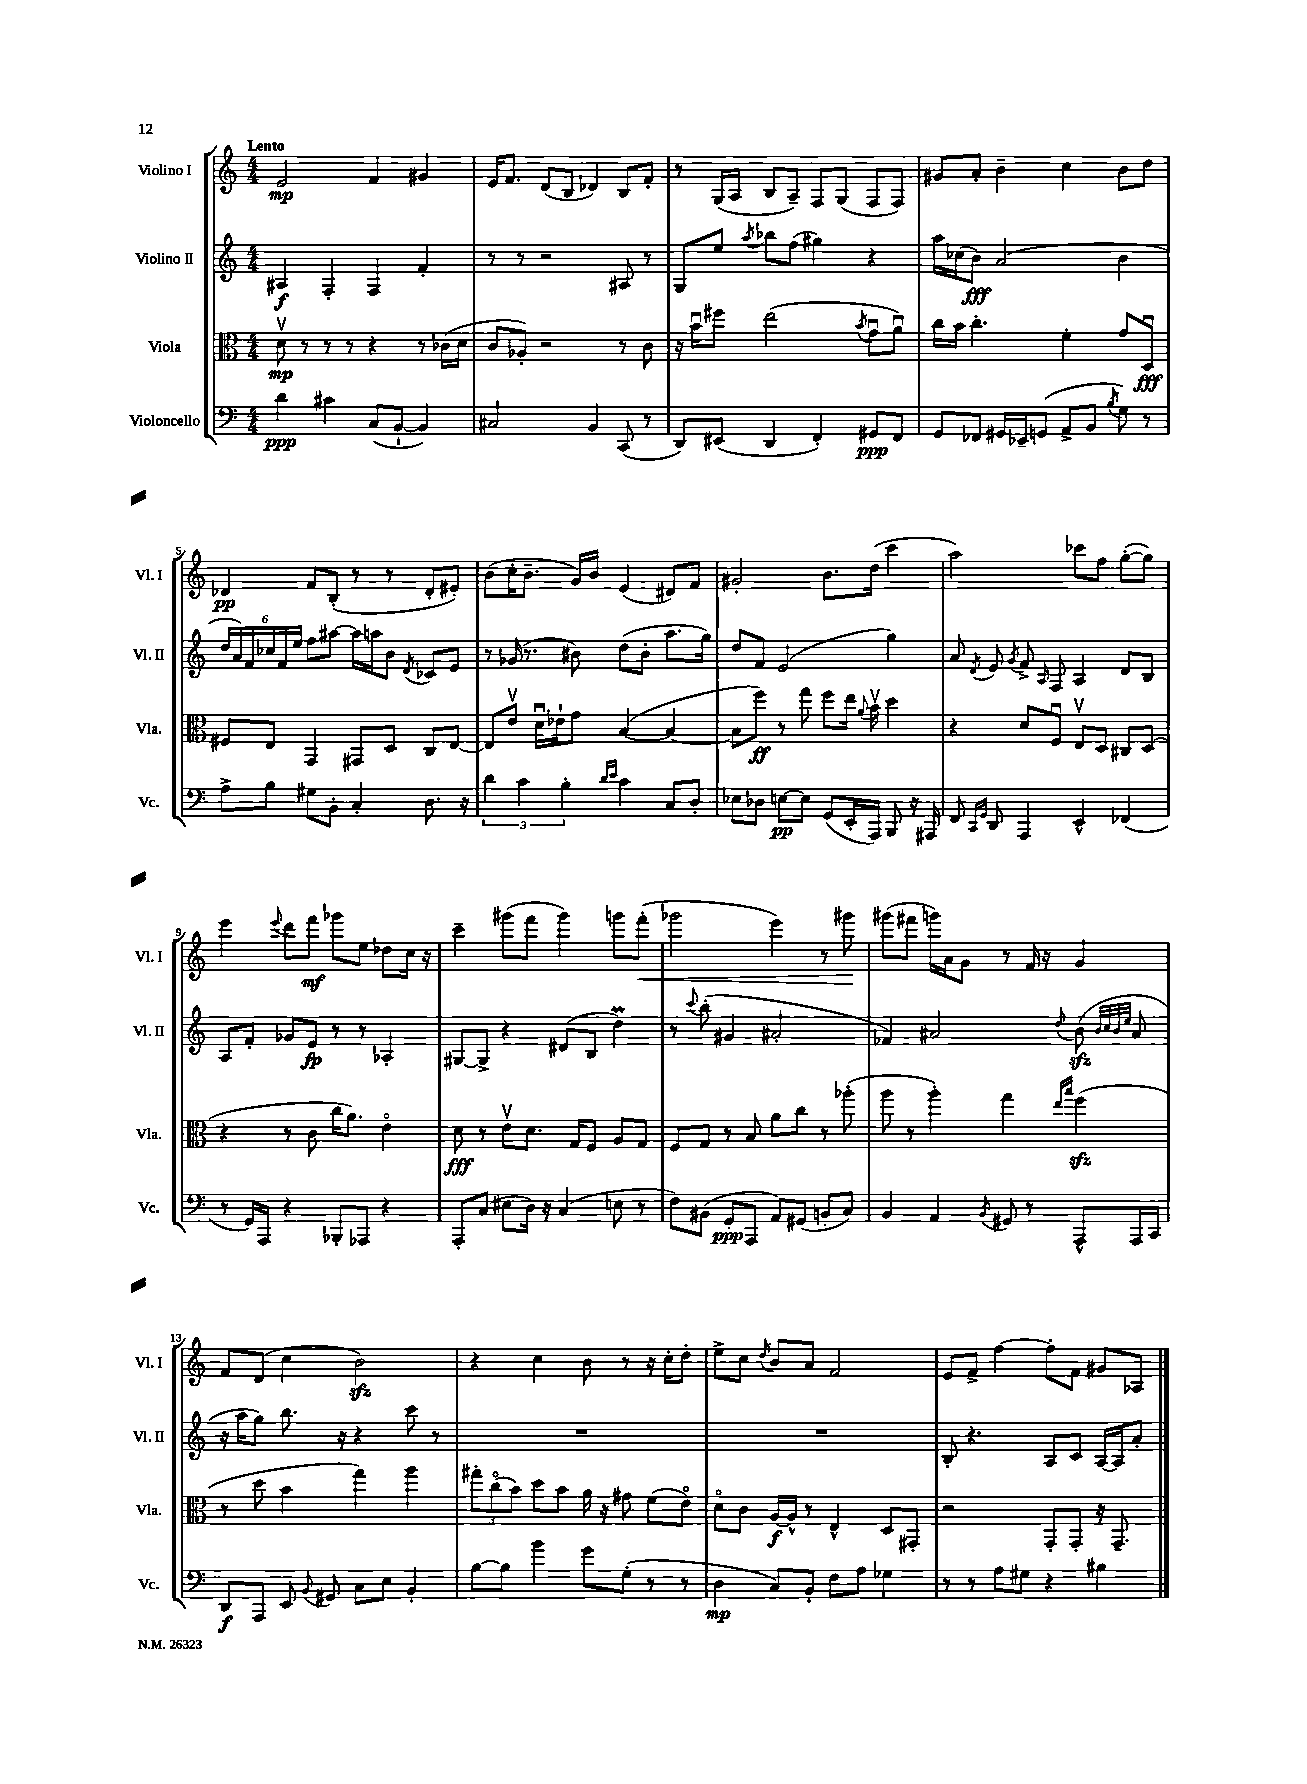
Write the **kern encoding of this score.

**kern	**dynam	**kern	**dynam	**kern	**dynam	**kern	**dynam
*part4	*part4	*part3	*part3	*part2	*part2	*part1	*part1
*staff4	*staff4	*staff3	*staff3	*staff2	*staff2	*staff1	*staff1
*I"Violoncello	*	*I"Viola	*	*I"Violino II	*	*I"Violino I	*
*I'Vc.	*	*I'Vla.	*	*I'Vl. II	*	*I'Vl. I	*
*clefF4	*	*clefC3	*	*clefG2	*	*clefG2	*
*k[]	*	*k[]	*	*k[]	*	*k[]	*
*M4/4	*	*M4/4	*	*M4/4	*	*M4/4	*
=1	=1	=1	=1	=1	=1	=1	=1
!	!	!	!	!	!	!LO:TX:a:B:t=Lento	!
4d\	ppp	8dv\	mp	4A#X/	f	2e/	mp
.	.	8r	.	.	.	.	.
4c#X\	.	8r	.	4F'/	.	.	.
.	.	8r	.	.	.	.	.
(8C/L	.	4r	.	4F/	.	4f/	.
[8BB`/J	.	.	.	.	.	.	.
4BB/])	.	8r	.	4f'/	.	4g#X/	.
.	.	(16c-X\LL	.	.	.	.	.
.	.	16d\JJ	.	.	.	.	.
=2	=2	=2	=2	=2	=2	=2	=2
2C#X/	.	8c/L	.	8r	.	16e/KL	.
.	.	.	.	.	.	8.f/J	.
.	.	8A-X'/J)	.	8r	.	.	.
.	.	2r	.	2r	.	(8d/L	.
.	.	.	.	.	.	8B/J	.
4BB/	.	.	.	.	.	4d-X/)	.
(8CC/	.	8r	.	8A#X/	.	8B/L	.
8r	.	8c\	.	8r	.	8f'/J	.
=3	=3	=3	=3	=3	=3	=3	=3
8DD/L)	.	16r	.	8G/L	.	8r	.
.	.	16bu\KL	.	.	.	.	.
(8EE#X/J	.	8ff#X\J	.	8ee/J	.	(16G/LL	.
.	.	.	.	.	.	16A/JJ	.
.	.	.	.	8qaa/	.	.	.
4DD/	.	(2ee\	.	8bb-X\L	.	8B/L	.
.	.	.	.	(8ff\J	.	8A~/J)	.
4FF'/)	.	.	.	4gg#X\)	.	8F/L	.
.	.	.	.	.	.	(8G/J	.
.	.	8qb/	.	.	.	.	.
8GG#X/L	ppp	8gu\L	.	4r	.	8F/L	.
8FF/J	.	8au\J)	.	.	.	8F/J)	.
=4	=4	=4	=4	=4	=4	=4	=4
8GG/L	.	16cc\LL	.	16aa\LL	.	8g#X/L	.
.	.	16b\JJ	.	(16cc-X\J	.	.	.
8FF-X/J	.	4.cc'\	.	8b\J)	fff	8a'/J	.
16GG#X/LL	.	.	.	(2a/	.	4b~\	.
16EE-X~/J	.	.	.	.	.	.	.
(8GGn/J	.	.	.	.	.	.	.
8AA^/L	.	4f'\	.	.	.	4cc\	.
8BB/J	.	.	.	.	.	.	.
8qB/	.	.	.	.	.	.	.
8G\)	.	8g/L	.	4b\	.	8b\L	.
8r	.	8Du/J	fff	.	.	8dd\J	.
!!LO:LB:g=z
=5	=5	=5	=5	=5	=5	=5	=5
8A^\L	.	8F#X/L	.	24dd/LL	.	4d-X/	pp
.	.	.	.	24a/)	.	.	.
.	.	.	.	24f/	.	.	.
8B\J	.	8E/J	.	24cc-X/	.	.	.
.	.	.	.	24f/	.	.	.
.	.	.	.	24ee/JJ	.	.	.
8G#X\L	.	4GG/	.	8ff\L	.	8f/L	.
8BB'\J	.	.	.	[8aa#X\J	.	(8B'/J	.
4C'/	.	8GG#X/L	.	16aa#\LL]	.	8r	.
.	.	.	.	16aan\J	.	.	.
.	.	8D/J	.	8b\J	.	8r	.
.	.	.	.	8qd/	.	.	.
8.D\	.	8C/L	.	8c-X/L	.	8d-'/L	.
.	.	[8E/J	.	8e/J	.	8e#X'/J)	.
16r	.	.	.	.	.	.	.
=6	=6	=6	=6	=6	=6	=6	=6
6d\	.	8E/L]	.	8r	.	(8b\L	.
.	.	8ev/J	.	(16g-X/	.	16cc'\K	.
6c\	.	.	.	.	.	.	.
.	.	.	.	8.r	.	8.b~\J	.
.	.	16du\LL	.	.	.	.	.
.	.	16e-X`\J	.	.	.	.	.
6B'\	.	.	.	.	.	.	.
.	.	8g\J	.	8b#X\)	.	16g/LL)	.
.	.	.	.	.	.	16b/JJ	.
16qqd/LL	.	.	.	.	.	.	.
16qqe/JJ	.	.	.	.	.	.	.
4c\	.	([4B/	.	(8dd\L	.	(4e/	.
.	.	.	.	8b#'\J	.	.	.
8C/L	.	4B/_	.	8.aa\L	.	8d#X/L)	.
8D'/J	.	.	.	.	.	8f/J	.
.	.	.	.	16gg\Jk)	.	.	.
=7	=7	=7	=7	=7	=7	=7	=7
8E-X\L	.	8B\L]	.	8dd/L	.	2g#X'/	.
8D-X\J	.	8ff\J)	ff	8f/J	.	.	.
[8En\L	pp	8r	.	(2e/	.	.	.
8E\J]	.	8gg\	.	.	.	.	.
(8GG/L	.	8ff\L	.	.	.	8.b\L	.
16EE'/L	.	16ee\Jk	.	.	.	.	.
.	.	8qqa/	.	.	.	.	.
16AAA/JJ)	.	16bv\	.	.	.	(16dd\Jk	.
8BBB/	.	4dd\	.	4gg\)	.	4ccc\	.
16r	.	.	.	.	.	.	.
16AAA#X/	.	.	.	.	.	.	.
=8	=8	=8	=8	=8	=8	=8	=8
8FF/	.	4r	.	8a/	.	2aa\)	.
16qqCC/LL	.	.	.	.	.	.	.
16qqGG/JJ	.	.	.	8qd/	.	.	.
8DD/	.	.	.	8e/	.	.	.
.	.	.	.	8qg/	.	.	.
4AAA/	.	8d/L	.	8f^/	.	.	.
.	.	.	.	16qqA/	.	.	.
.	.	8Fu/J	.	8F/	.	.	.
4EE^^/	.	8Ev/L	.	4A/	.	8ccc-X\L	.
.	.	8D/J	.	.	.	8ff\J	.
(4FF-X/	.	8C#X/L	.	8d/L	.	([8gg'\L	.
.	.	(8D/J	.	8B/J	.	8gg\J])	.
!!LO:LB:g=z
=9	=9	=9	=9	=9	=9	=9	=9
8r	.	4r	.	8A/L	.	4eee\	.
16GG/LL)	.	.	.	8f'/J	.	.	.
16AAA/JJ	.	.	.	.	.	.	.
.	.	.	.	.	.	8qqeee/	.
4r	.	8r	.	8g-X/L	.	8ddd\L	.
.	.	8c\	.	8e/J	fp	8fff\J	mf
8BBB-X'/L	.	16cc\KL	.	8r	.	8ggg-X\L	.
.	.	8.a\J)	.	.	.	.	.
8AAA-X/J	.	.	.	8r	.	8ee\J	.
4r	.	4e\	.	4A-X'/	.	8dd-X\L	.
.	.	.	.	.	.	16cc\Jk	.
.	.	.	.	.	.	16r	.
=10	=10	=10	=10	=10	=10	=10	=10
8AAA'/L	.	8d\	fff	[8G#X/L	.	4ccc~\	.
(8C/J	.	8r	.	8G#^/J]	.	.	.
8E#X\L	.	8ev\L	.	4r	.	(8ggg#X\L	.
16D\Jk)	.	8.d\J	.	.	.	8fff\J	.
16r	.	.	.	.	.	.	.
(4C/	.	.	.	(8d#X/L	.	4ggg#\)	.
.	.	16G/KL	.	.	.	.	.
.	.	8F/J	.	8B/J	.	.	.
8En\	.	8A/L	.	4ddM\)	.	8gggn\L	.
!	!	!	!	!	!	!	!LO:HP:b
8r	.	8G/J	.	.	.	(8fff'\J	<
=11	=11	=11	=11	=11	=11	=11	=11
8F\L)	.	8F/L	.	8r	.	2ggg-X\	.
.	.	.	.	8qqccc/	.	.	.
(8BB#X\J	.	8G/J	.	(8bb'\	.	.	.
8GG'/L	ppp	8r	.	4g#X/	.	.	.
8AAA/J	.	8B/	.	.	.	.	.
8AA/L)	.	8a\L	.	2a#X'/	.	4eee\)	.
(8GG#X/J	.	8cc\J	.	.	.	.	.
8BBn'/L	.	8r	.	.	.	8r	.
8C/J)	.	(8aa-X'\	.	.	.	8ggg#X\	.
.	.	.	.	.	.	.	[
=12	=12	=12	=12	=12	=12	=12	=12
4BB/	.	8aa\	.	4f-X/)	.	(8ggg#X\L	.
.	.	8r	.	.	.	8fff#X\J	.
4AA/	.	4aa'\)	.	2a#X/	.	16gggn\LL)	.
.	.	.	.	.	.	16a\J	.
.	.	.	.	.	.	8g\J	.
8qBB/	.	.	.	.	.	.	.
8GG#X/	.	4gg\	.	.	.	8r	.
8r	.	.	.	.	.	16f/	.
.	.	.	.	.	.	16r	.
.	.	16qqee/LL	.	.	.	.	.
.	.	16qqbb/JJ	.	8qqdd/	.	.	.
8AAA^^/L	.	(4ffzz\	.	(8bzz\	.	4g/	.
.	.	.	.	32qqb/LLL	.	.	.
.	.	.	.	32qqcc/	.	.	.
.	.	.	.	32qqb/	.	.	.
.	.	.	.	32qqee/JJJ	.	.	.
16AAA/L	.	.	.	8a#/	.	.	.
16CC/JJ	.	.	.	.	.	.	.
!!LO:LB:g=z
=13	=13	=13	=13	=13	=13	=13	=13
8DD/L	f	8r	.	16r	.	8f/L	.
.	.	.	.	16aa\KL	.	.	.
8AAA/J	.	8dd\	.	8gg\J)	.	(8d/J	.
8EE/	.	4b\	.	8.bb\	.	4cc\	.
8qqBB/	.	.	.	.	.	.	.
8GG#X/	.	.	.	.	.	.	.
.	.	.	.	16r	.	.	.
8C\L	.	4gg\)	.	4r	.	2bzz\)	.
8E\J	.	.	.	.	.	.	.
4BB'/	.	4aa\	.	8ccc\	.	.	.
.	.	.	.	8r	.	.	.
=14	=14	=14	=14	=14	=14	=14	=14
[8B\L	.	12gg#X'\L	.	1r	.	4r	.
.	.	(12cc\	.	.	.	.	.
8B\J]	.	.	.	.	.	.	.
.	.	12b\J)	.	.	.	.	.
4b\	.	8dd\L	.	.	.	4cc\	.
.	.	8b\J	.	.	.	.	.
8g\L	.	16a\	.	.	.	8b\	.
.	.	16r	.	.	.	.	.
(8G'\J	.	8g#X\	.	.	.	8r	.
8r	.	(8f\L	.	.	.	16r	.
.	.	.	.	.	.	16cc'\KL	.
8r	.	8e\J)	.	.	.	8dd'\J	.
=15	=15	=15	=15	=15	=15	=15	=15
4D\	mp	8d\L	.	1r	.	8ee^\L	.
.	.	8c\J	.	.	.	8cc\J	.
.	.	.	.	.	.	8qdd/	.
8C/L)	.	[16A/LL	f	.	.	8b/L	.
.	.	16A^^/JJ]	.	.	.	.	.
8BB'/J	.	8r	.	.	.	8a/J	.
8F\L	.	4E^^/	.	.	.	2f/	.
8A\J	.	.	.	.	.	.	.
4G-X\	.	8D/L	.	.	.	.	.
.	.	8GG#X'/J	.	.	.	.	.
=16	=16	=16	=16	=16	=16	=16	=16
8r	.	2r	.	8B'/	.	8e/L	.
8r	.	.	.	4.r	.	8f^/J	.
8A\L	.	.	.	.	.	[4ff\	.
8G#X\J	.	.	.	.	.	.	.
4r	.	8GG'/L	.	8A/L	.	8ff'\L]	.
.	.	8GG'/J	.	8c/J	.	8f\J	.
4B#X\	.	16r	.	[16A/LL	.	8g#X/L	.
.	.	8.GG~/	.	16A/J]	.	.	.
.	.	.	.	8a'/J	.	8A-X/J	.
==	==	==	==	==	==	==	==
*-	*-	*-	*-	*-	*-	*-	*-
